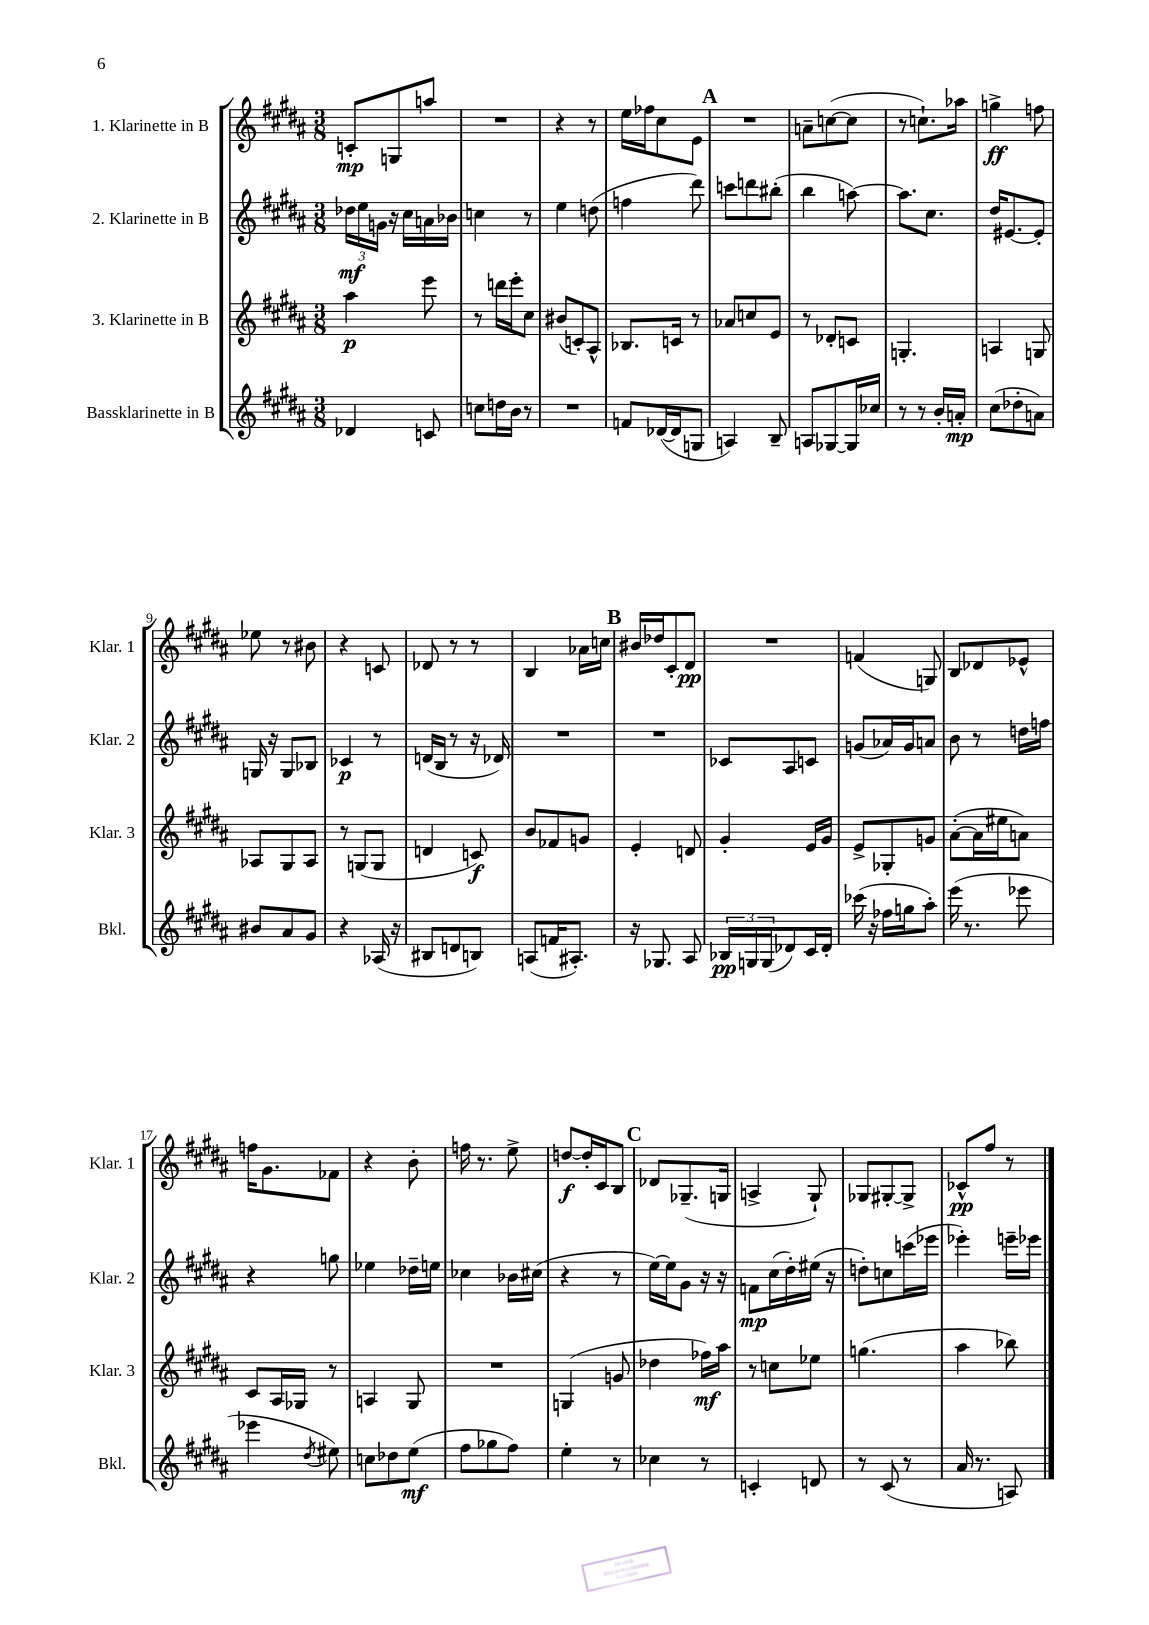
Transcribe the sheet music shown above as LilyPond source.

<<
\new StaffGroup <<
\new Staff = "s0" \with { instrumentName = "1. Klarinette in B" shortInstrumentName = "Klar. 1" } {
    \clef treble \key b \major \numericTimeSignature \time 3/8
    c'8-.\mp g8 a''8 |
    R4. |
    r4 r8 |
    e''16 fes''16 cis''8 e'8 |
    \mark \markup { \bold "A" } R4. |
    a'8-- c''8~( c''8 |
    r8 c''8.-!) aes''16 |
    g''4->\ff f''8 |
    ees''8 r8 bis'8 |
    r4 c'8 |
    des'8 r8 r8 |
    b4 aes'16 c''16 |
    \mark \markup { \bold "B" } bis'16 des''16 cis'8-. dis'8\pp |
    R4. |
    f'4( g8) |
    b8 des'8 ees'8-^ |
    f''16 gis'8. fes'8 |
    r4 b'8-. |
    f''16 r8. e''8-> |
    d''8~\f d''16-. cis'16 b8 |
    \mark \markup { \bold "C" } des'8 ges8.--( g16 |
    a4-> gis8-!) |
    ges8 gis8~-. gis8-> |
    ces'8-^\pp fis''8 r8 \bar "|." |
}
\new Staff = "s1" \with { instrumentName = "2. Klarinette in B" shortInstrumentName = "Klar. 2" } {
    \clef treble \key b \major \numericTimeSignature \time 3/8
    \tuplet 3/2 { des''16\mf e''16 g'16 } r16 cis''16 a'16 bes'16 |
    c''4 r8 |
    e''4 d''8( |
    f''4 dis'''8) |
    \mark \markup { \bold "A" } c'''8 d'''8 bis''8-.( |
    b''4 a''8~) |
    a''8. cis''8. |
    dis''16 eis'8.~ eis'8-. |
    g16 r16 g8 bes8 |
    ces'4\p r8 |
    d'16( b16 r8 r16 des'16) |
    R4. |
    \mark \markup { \bold "B" } R4. |
    ces'8 ais8 c'8 |
    g'8( aes'16) g'16 a'8 |
    b'8 r8 d''16 f''16 |
    r4 g''8 |
    ees''4 des''16-- e''16 |
    ces''4 bes'16 cis''16( |
    r4 r8 |
    \mark \markup { \bold "C" } e''16~) e''16 gis'8 r16 r16 |
    f'8\mp cis''16( dis''16-.) eis''16( r16 |
    d''8-.) c''8 c'''16( ees'''16 |
    ees'''4-.) e'''16-- ees'''16 \bar "|." |
}
\new Staff = "s2" \with { instrumentName = "3. Klarinette in B" shortInstrumentName = "Klar. 3" } {
    \clef treble \key b \major \numericTimeSignature \time 3/8
    ais''4\p e'''8 |
    r8 d'''16 e'''16-. cis''8 |
    bis'8( c'8-.) ais8-^ |
    bes8. c'16 r8 |
    \mark \markup { \bold "A" } aes'8 c''8 e'8 |
    r8 des'8-. c'8 |
    g4.-. |
    a4 g8 |
    aes8 gis8 aes8 |
    r8 g8( g8 |
    d'4 c'8\f) |
    b'8 fes'8 g'8 |
    \mark \markup { \bold "B" } e'4-. d'8 |
    gis'4-. e'16 gis'16 |
    e'8-> ges8-. g'8 |
    ais'8~-.( ais'16 eis''16 a'8) |
    cis'8 ais16 ges16 r8 |
    a4 gis8 |
    R4. |
    g4( g'8 |
    \mark \markup { \bold "C" } des''4 fes''16\mf) ais''16 |
    r8 c''8 ees''8 |
    g''4.( |
    ais''4 bes''8) \bar "|." |
}
\new Staff = "s3" \with { instrumentName = "Bassklarinette in B" shortInstrumentName = "Bkl." } {
    \clef treble \key b \major \numericTimeSignature \time 3/8
    des'4 c'8 |
    c''8 d''16 b'16 r8 |
    R4. |
    f'8 des'16~( des'16 g8 |
    \mark \markup { \bold "A" } a4) b8-- |
    a8 ges8~ ges16 ces''16 |
    r8 r8 b'16-. a'16-.\mp |
    cis''8( des''8-. a'8) |
    bis'8 ais'8 gis'8 |
    r4 aes16( r16 |
    bis8 d'8 b8) |
    a8( f'16 ais8.-.) |
    \mark \markup { \bold "B" } r16 ges8. ais8 |
    \tuplet 3/2 { bes16\pp g16 g16( } des'8) cis'16 des'16-. |
    ces'''16( r16 fes''16 g''16 ais''8-.) |
    e'''16( r8. ees'''8 |
    ees'''4 \acciaccatura { dis''8 } eis''8) |
    c''8 des''8 e''8\mf( |
    fis''8 ges''8 fis''8) |
    e''4-. r8 |
    \mark \markup { \bold "C" } ces''4 r8 |
    c'4-. d'8 |
    r8 cis'8( r8 |
    ais'16 r8. a8) \bar "|." |
}
>>
>>
